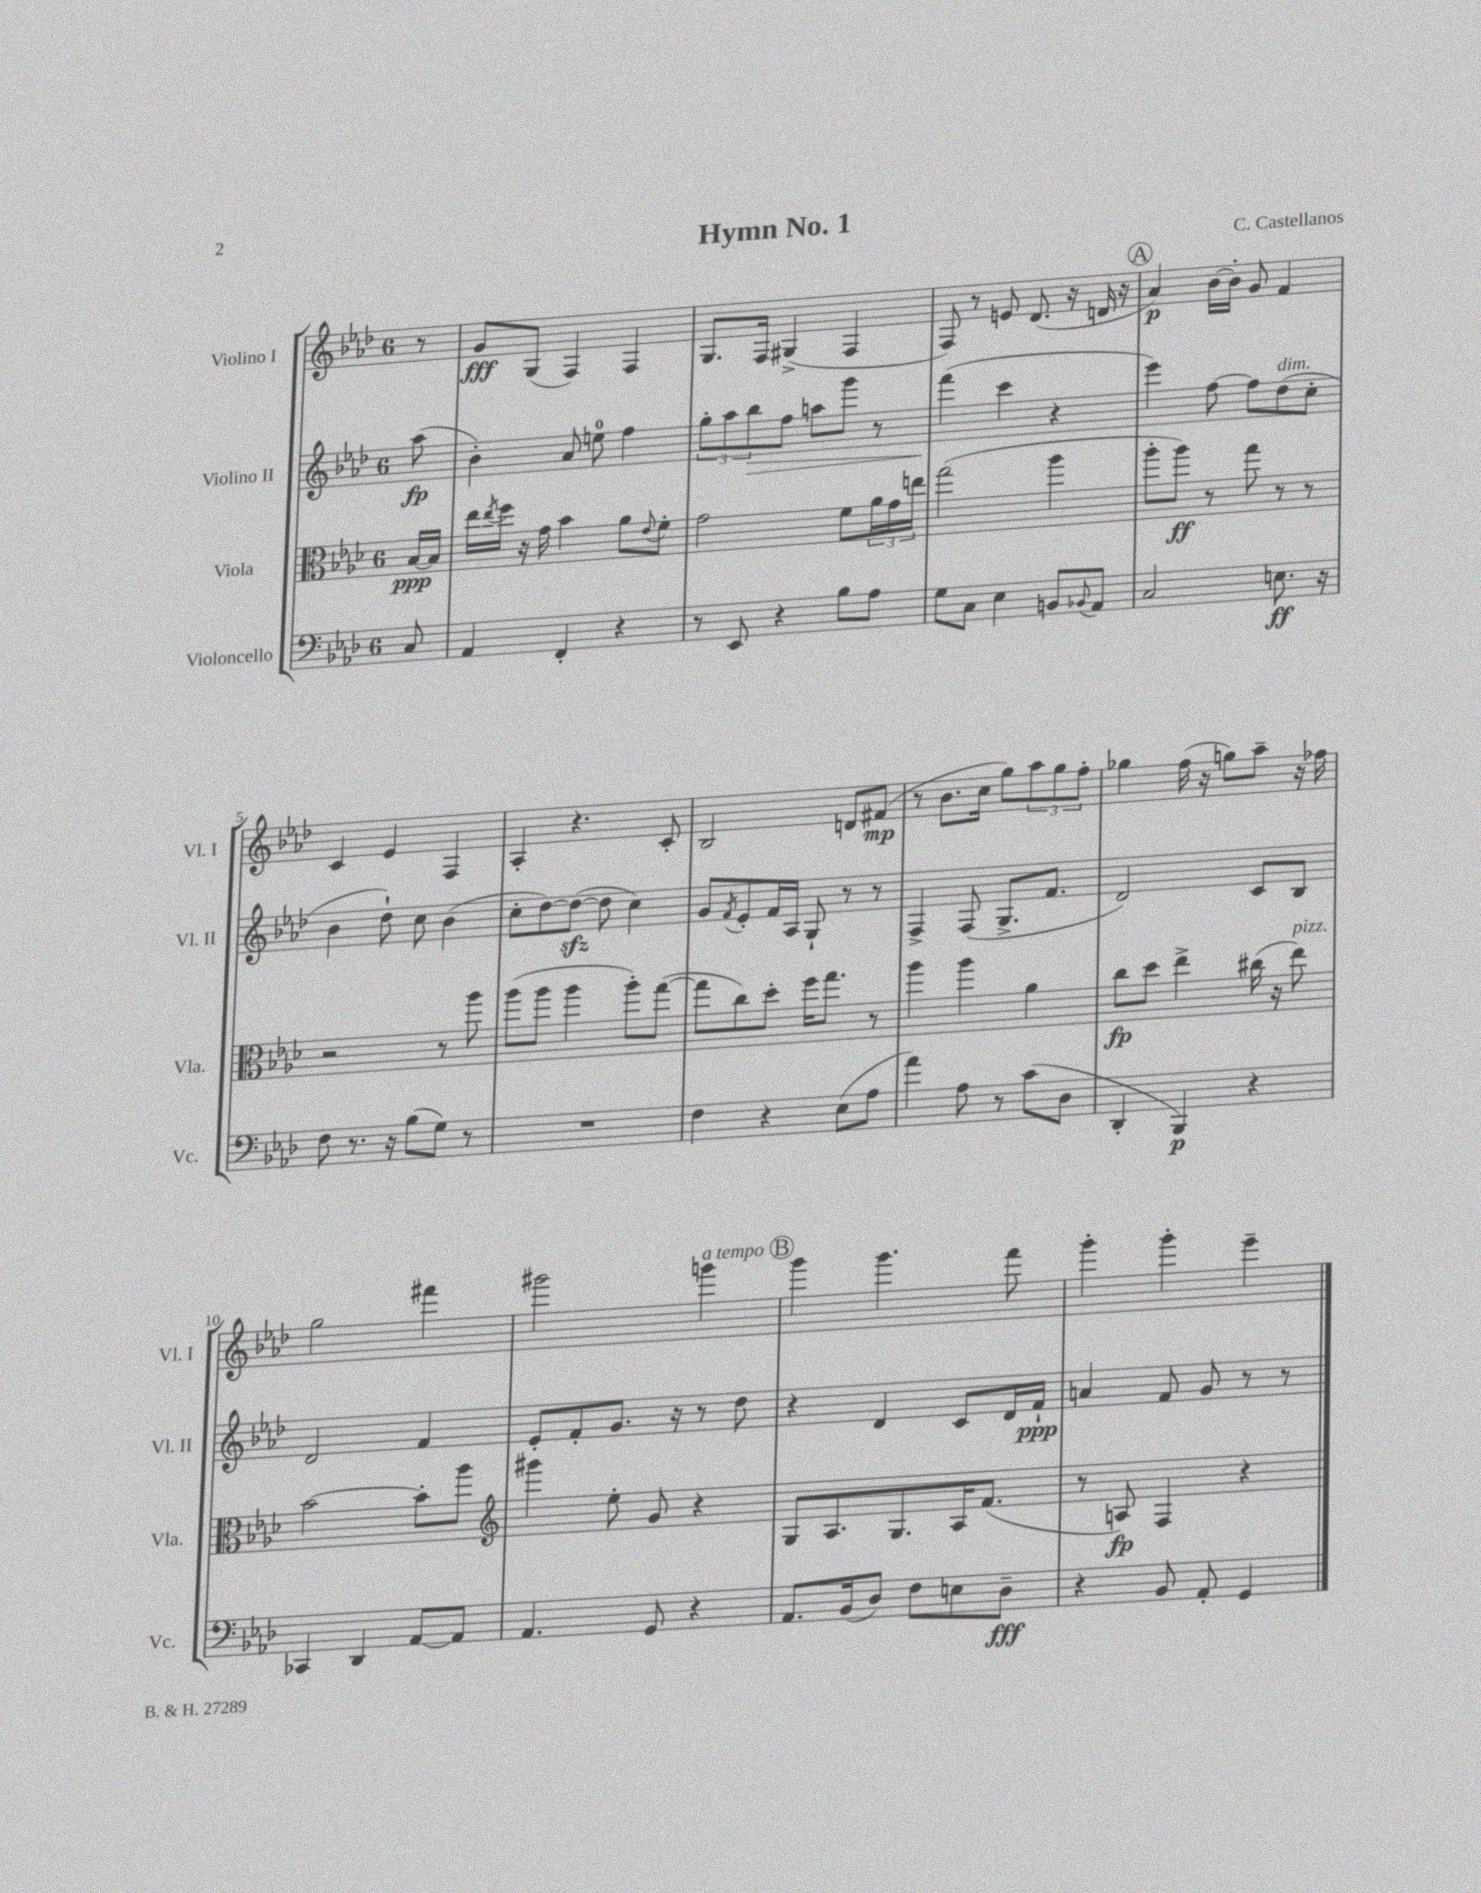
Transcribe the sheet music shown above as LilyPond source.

\header { title = "Hymn No. 1" composer = "C. Castellanos" }
<<
\new StaffGroup <<
\new Staff = "s0" \with { instrumentName = "Violino I" shortInstrumentName = "Vl. I" } {
    \clef treble \key aes \major \once \override Staff.TimeSignature.style = #'single-digit \time 6/8 \partial 8
    r8 |
    g'8\fff g8( f4) f4 |
    g8. f16 gis4->( f4 |
    f8) r8 e'8 des'8.( r16 d'16 r16 |
    \mark \markup { \circle "A" } aes'4\p) bes'16~ bes'16-. g'8 f'4 |
    c'4 ees'4 f4 |
    aes4-. r4. c'8-. |
    bes2 d'8 fis'8\mp( |
    r8 bes'8. c''16 g''8) \tuplet 3/2 { aes''8 g''8 f''8-. } |
    ges''4 f''16( r16 g''8) aes''8-- r16 fes''16 |
    g''2 fis'''4 |
    gis'''2 g'''4^\markup { \italic "a tempo" } |
    \mark \markup { \circle "B" } g'''4 g'''4. f'''8 |
    g'''4-. g'''4-. ees'''4-- \bar "|." |
}
\new Staff = "s1" \with { instrumentName = "Violino II" shortInstrumentName = "Vl. II" } {
    \clef treble \key aes \major \once \override Staff.TimeSignature.style = #'single-digit \time 6/8 \partial 8
    aes''8\fp( |
    bes'4-.) aes'8 e''8-0 f''4 |
    \tuplet 3/2 { g''8-. aes''8 bes''8\> } f''8 a''8 g'''8 r8 |
    f'''4\!( c'''4 r4 |
    \mark \markup { \circle "A" } ees'''4) f''8~ f''8 des''8^\markup { \italic "dim." }( c''8-. |
    bes'4 des''8-!) c''8 bes'4( |
    c''8-. des''8~) des''8~\sfz( des''8 c''4) |
    g'8 \acciaccatura { f'8 } ees'8-. f'16 aes16 g8-! r8 r8 |
    f4-> f8( g8.-> f'8. |
    des'2) c'8 bes8 |
    des'2 f'4 |
    ees'8-. f'8-. g'8. r16 r8 des''8 |
    \mark \markup { \circle "B" } r4 des'4 c'8 des'16 f'16-!\ppp |
    a'4 f'8 g'8 r8 r8 \bar "|." |
}
\new Staff = "s2" \with { instrumentName = "Viola" shortInstrumentName = "Vla." } {
    \clef alto \key aes \major \once \override Staff.TimeSignature.style = #'single-digit \time 6/8 \partial 8
    bes16~\ppp bes16 |
    ees''16 \acciaccatura { ees''8 } f''16 r16 g'16 bes'4 aes'8 \appoggiatura { ees'8 } f'8-. |
    g'2 f'8 \tuplet 3/2 { aes'16 g'16 e''16 } |
    g''2( aes''4 |
    \mark \markup { \circle "A" } aes''8-. aes''8\ff) r8 g''8 r8 r8 |
    r2 r8 aes''8 |
    aes''8( aes''8 aes''4 aes''8-.) g''8~( |
    g''8 c''8) des''8-. f''16 g''8. r8 |
    aes''4 aes''4 aes'4 |
    c''8\fp des''8 ees''4-> cis''16( r16 ees''8^\markup { \italic "pizz." }) |
    bes'2~ bes'8-. aes''8 |
    \clef treble gis'''4 ees''8-. g'8 r4 |
    \mark \markup { \circle "B" } g8 aes8. g8. aes16 f'8.( |
    r8 a8\fp) f4 r4 \bar "|." |
}
\new Staff = "s3" \with { instrumentName = "Violoncello" shortInstrumentName = "Vc." } {
    \clef bass \key aes \major \once \override Staff.TimeSignature.style = #'single-digit \time 6/8 \partial 8
    c8 |
    aes,4 f,4-. r4 |
    r8 ees,8 r4 bes8 aes8 |
    g8 c8 ees4 b,8 \appoggiatura { bes,8 } aes,8 |
    \mark \markup { \circle "A" } c2 e8.\ff r16 |
    f8 r8. r16 bes8( g8) r8 |
    R2. |
    f4 r4 ees8( aes8 |
    aes'4) aes8 r8 c'8( des8 |
    des,4-. bes,,4\p) r4 |
    ces,4 des,4 aes,8~ aes,8 |
    aes,4. g,8 r4 |
    \mark \markup { \circle "B" } aes,8. bes,16( des8) f8 e8 des8--\fff |
    r4 bes,8 aes,8-. g,4 \bar "|." |
}
>>
>>
